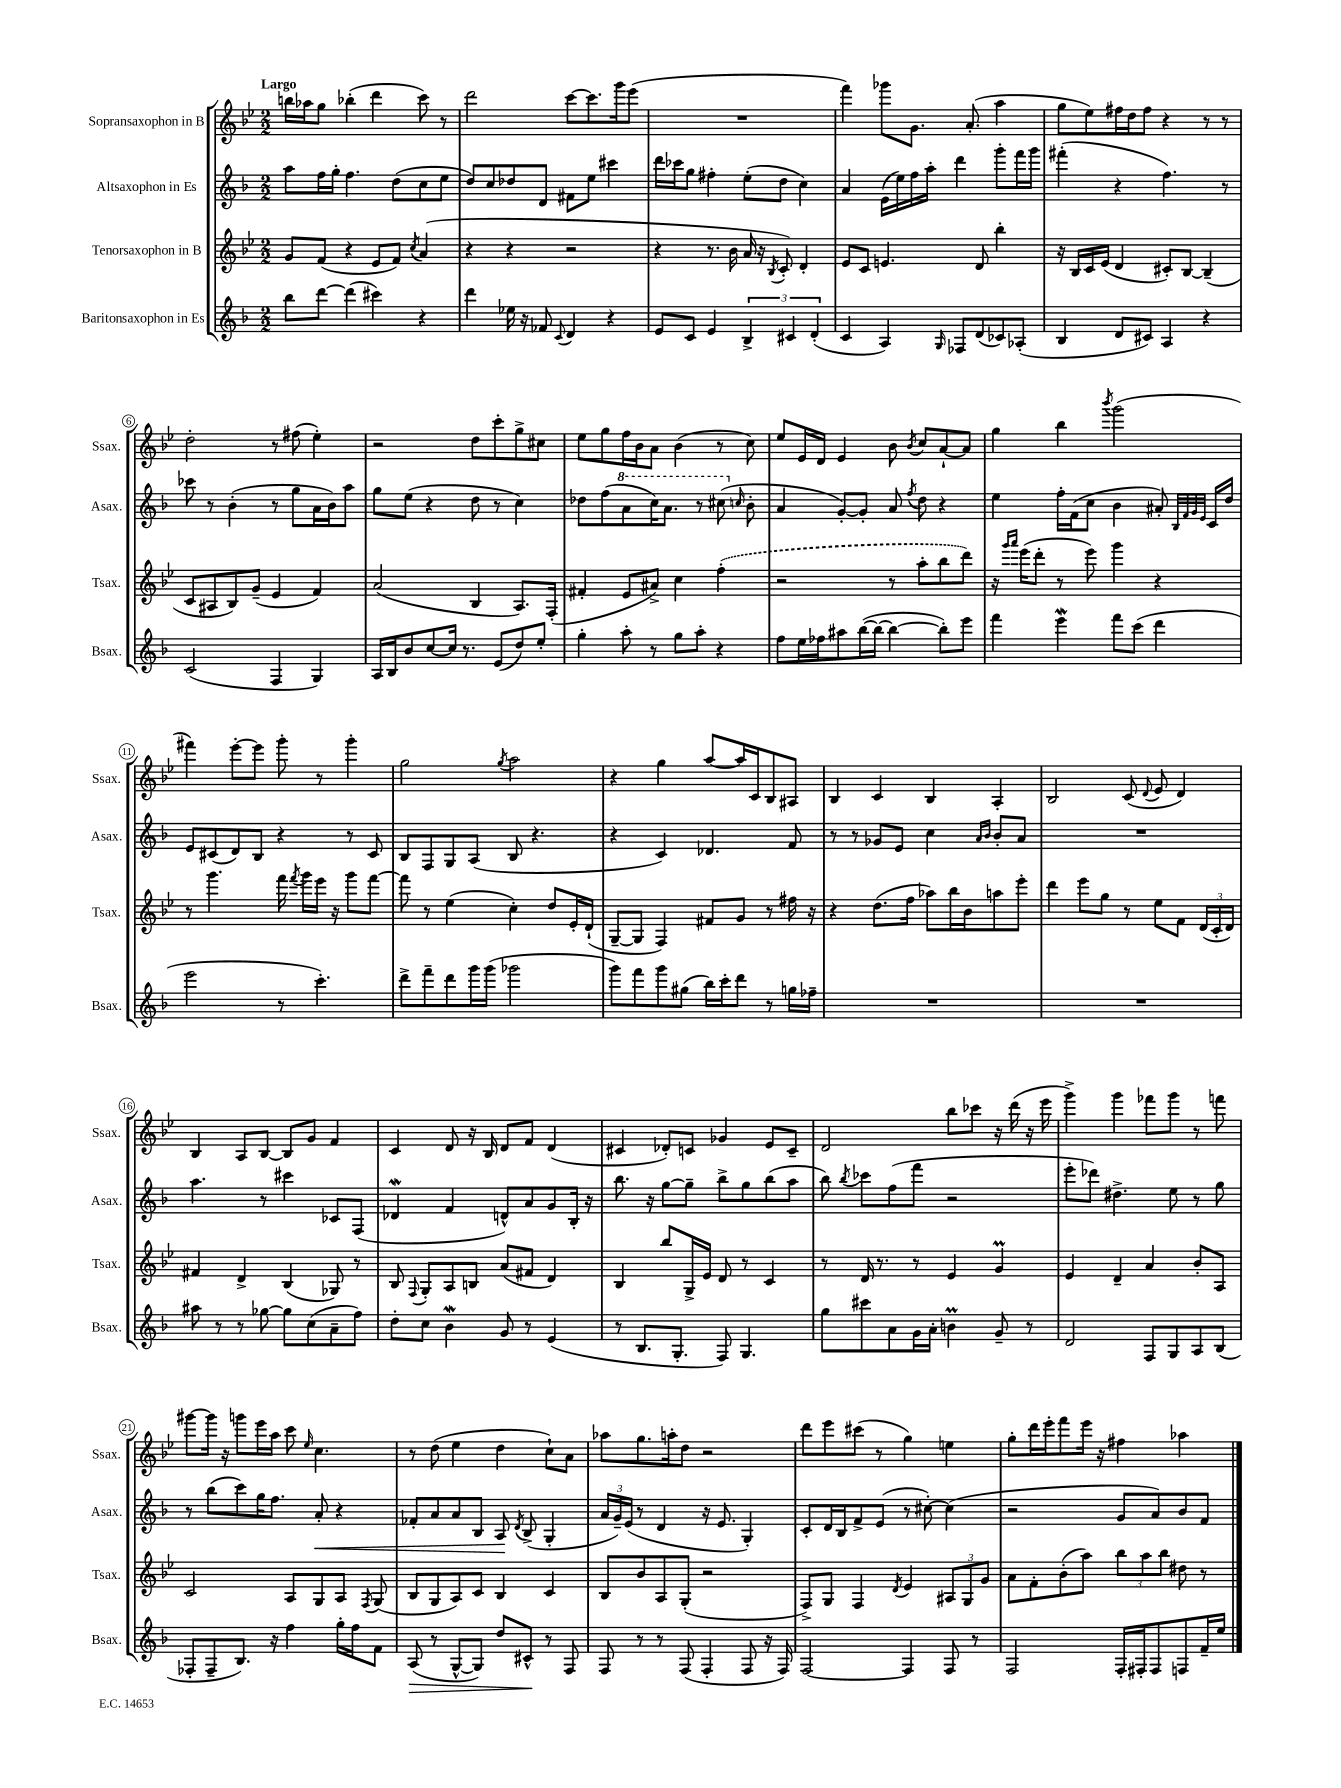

**kern	**kern	**kern	**kern
*staff4	*staff3	*staff2	*staff1
*clefG2	*clefG2	*clefG2	*clefG2
*k[b-]	*k[b-e-]	*k[b-]	*k[b-e-]
*M2/2	*M2/2	*M2/2	*M2/2
8bb-	8g	8aa	16bb
.	.	.	16aa-
[8ddd	(8f	16ff	8gg
.	.	16gg'	.
(4ddd]	4r	4.ff	(4bb-'
4ccc#)	8e-	.	4ddd
.	8f)	(8dd	.
.	8qcc	.	.
4r	(4a	8cc	8ccc)
.	.	8ee	8r
=	=	=	=
4ddd	4r	8dd)	2ddd
.	.	8cc	.
16ee-	4r	8dd-	.
16r	.	.	.
8f-	.	8d	.
8qqc	.	.	.
4d	2r	8f#	[8ccc
.	.	8ee	8.ccc]
4r	.	4ccc#	.
.	.	.	16ggg
.	.	.	(8eee-
=	=	=	=
8e	4r	16ddd	1r
.	.	16ccc-	.
8c	.	8gg	.
4e	8.r	4ff#'	.
.	16b-	.	.
6B-^	16a	(8ee'	.
.	16r	.	.
.	8qB-	.	.
.	8c')	8dd	.
6c#	.	.	.
.	4d'	4cc)	.
(6d'	.	.	.
=	=	=	=
4c	8e-	4a	4fff)
.	8c	.	.
4A)	4.e	(16e	8ggg-
.	.	16ee)	.
.	.	16ff	8.g
.	.	16aa'	.
16qqG	.	.	.
8F-	.	4ddd	.
.	.	.	(8.a'
(8d	8d	.	.
8c-)	4bb-'	8ggg'	4aa
(8A-'	.	16fff	.
.	.	16ggg	.
=	=	=	=
4B-	16r	(4fff#'	8gg
.	16B-	.	.
.	16c	.	8ee-)
.	(16e-	.	.
8d	4d	4r	16ff#
.	.	.	16dd
8c#)	.	.	8ff#
4A	8c#')	4.ff)	4r
.	[8B-	.	.
4r	(4B-~]	.	8r
.	.	8r	8r
=	=	=	=
(2c	8c	8ccc-	2dd'
.	8A#	8r	.
.	8B-)	(4b-'	.
.	(8g~	.	.
4F	4e-	8r	8r
.	.	8gg	(8ff#
4G)	4f)	16a	4ee-')
.	.	16b-)	.
.	.	8aa	.
=	=	=	=
16A	(2a	8gg	2r
16B-	.	.	.
8b-	.	(8ee	.
[8cc	.	4r	.
16cc]	.	.	.
8.r	.	.	.
.	4B-	8dd	8dd
(8e	.	8r	8ccc'
8dd)	8.A)	4cc)	8gg^
8ee'	.	.	8cc#
.	(16F'	.	.
=	=	=	=
4gg'	4f#'	8dd-	8ee-
.	.	(8ff	8gg
8aa'	8e-	8aa	16ff
.	.	.	16b-
8r	8a#^)	16ccc)	8a
.	.	8.aa	.
8gg	4cc	.	(4b-
8aa'	.	8r	.
4r	(4ff'	(8ccc#	8r
.	.	16qqcc	.
.	.	8b-'	8cc)
=	=	=	=
8ff	2r	4a	8ee-
16ee	.	.	16e-
16ff-	.	.	16d
8aa#	.	[8g')	4e-
([16bb-	.	8g']	.
16bb-_	.	.	.
4bb-_	8r	8a	8b-
.	.	8qff	8qb-
.	8aa'	8dd	8cc
8bb-'])	8bb-	4r	[8a`
8eee	8ddd)	.	8a]
=	=	=	=
4fff	16r	4ee	4gg
.	16qqggg	.	.
.	16qqaaa	.	.
.	(16eee-	.	.
.	8ddd'	.	.
4eee	8r	16ff'	4bb-
.	.	(16f	.
.	8eee-)	8cc	.
.	.	.	8qbbb-
8fff	4ggg	4b-	(2ggg
(8ccc	.	.	.
4ddd	4r	8a#')	.
.	.	32qqB-	.
.	.	32qqf	.
.	.	32qqg	.
.	.	32qqe	.
.	.	16c	.
.	.	16dd	.
=	=	=	=
2eee	8r	8e	4fff#)
.	4.ggg	(8c#	.
.	.	8d)	[8eee-'
.	.	8B-	8eee-]
8r	16fff	4r	8ggg'
.	8qfff	.	.
.	16ggg	.	.
4.ccc')	16eee-	.	8r
.	16r	.	.
.	8ggg	8r	4ggg'
.	[8fff	8c#	.
=	=	=	=
8ddd^	8fff]	8B-	2gg
8fff~	8r	8F	.
8ddd	(4ee-	8G	.
16ggg	.	(8A	.
(16ggg	.	.	.
.	.	.	8qgg
2ggg-	4cc')	8B-	2aa
.	.	4.r	.
.	8dd	.	.
.	16e-'	.	.
.	(16d`	.	.
=	=	=	=
8ggg)	[8G~	4r	4r
8fff	8G]	.	.
8ggg	4F)	4c)	4gg
(8gg#	.	.	.
16bb-)	8f#	4.d-	[8aa
16ccc'	.	.	.
8ddd	8g	.	16aa]
.	.	.	16c
8r	8r	.	8B-
16gg	16ff#	8f	8A#
16ff-~	16r	.	.
=	=	=	=
1r	4r	8r	4B-
.	.	8r	.
.	(8.dd	8g-	4c
.	.	8e	.
.	16ff	.	.
.	8aa-)	4cc	4B-
.	16bb-	.	.
.	16b-	.	.
.	.	16qqa	.
.	.	16qqb-	.
.	8aa	8b-'	4A'
.	8eee-'	8a	.
=	=	=	=
1r	4ddd	1r	2B-
.	8eee-	.	.
.	8gg	.	.
.	8r	.	(8c
.	.	.	8qqd
.	8ee-	.	8e-
.	8f	.	4d)
.	(24d	.	.
.	24c'	.	.
.	24d)	.	.
=	=	=	=
8aa#	4f#	4.aa	4B-
8r	.	.	.
8r	4d^	.	8A
[8gg-	.	8r	[8B-
8gg-]	(4B-	4ccc#	8B-]
(8cc	.	.	8g
8a~	8G-)	8c-	4f
8ff)	8r	(8F	.
=	=	=	=
8dd'	8B-	4d-	4c
.	8qqF	.	.
8cc	8G'	.	.
4b-	8A	4f	8d
.	8B	.	16r
.	.	.	16B-
8g	(8a	8d^^)	8d
8r	8f#	8a	8f
(4e	4d)	8g	(4d
.	.	16B-'	.
.	.	16r	.
=	=	=	=
8r	4B-	8.bb-	4c#
8.B-	.	.	.
.	.	16r	.
.	8bb-	[8gg	8d-')
8.G'	.	.	.
.	16G^	8gg~]	8c
.	16e-	.	.
8F)	8d	8bb-^	4g-
4.G	8r	8gg	.
.	4c	(8bb-	8e-
.	.	8aa	8c~
=	=	=	=
8gg	8r	8bb-)	2d
.	.	8qbb-	.
8ccc#	16d	8ccc-	.
.	8.r	.	.
8a	.	(8ff	.
16g	8r	8fff	.
16a'	.	.	.
4b	4e-	2r	8bb-
.	.	.	8ccc-
8g~	4g	.	16r
.	.	.	(16ddd
8r	.	.	16r
.	.	.	16eee-
=	=	=	=
2d	4e-	8eee'	4ggg^)
.	.	8ddd-)	.
.	4d~	4.dd#^	4ggg
8F	4a	.	8fff-
8G	.	8ee	8ggg
8A	8b-'	8r	8r
(8B-	8A	8gg	8fff
=	=	=	=
8F-'	2c	8r	[8ggg#
8F-~	.	(8bb-	16ggg#]
.	.	.	16r
8.B-)	.	8ccc)	8ggg
.	.	16gg	16eee-
16r	.	8.ff	16aa
4ff	8A	.	8ccc
.	.	.	16qqee-
.	8G	8a'	4.cc
16gg'	8A	4r	.
16ff	.	.	.
.	8qF	.	.
8f	(8G	.	.
=	=	=	=
(8A	8B-	8f-'	8r
8r	8G	8a	(8dd
[8G^^	8A)	8a	4ee-
8G])	8c	8B-	.
8dd	4B-	8A	4dd
.	.	8qd	.
8c#^^	.	(8B-^	.
8r	4c	4G'	8cc`)
8F	.	.	8a
=	=	=	=
8F	8B-	24a	8aa-
.	.	24g~)	.
.	.	(24e	.
8r	8b-	8r	8.gg
8r	8A	4d	.
.	.	.	16aa'
(8F	(8G'	.	8dd
4F'	2r	16r	2r
.	.	8.e	.
8F	.	4G')	.
16r	.	.	.
16F)	.	.	.
=	=	=	=
[2F	8F^)	8c'	8ddd
.	8G	16d	8eee-
.	.	16B-	.
.	4F	8f^	(8ccc#
.	.	(8e	8r
.	8qd	.	.
4F]	4e-	8r	4gg)
.	.	[8cc#')	.
8F	12A#	(4cc#]	4ee
.	12G	.	.
8r	.	.	.
.	12g	.	.
=	=	=	=
2F	8a	2r	8gg'
.	8f'	.	16ddd
.	.	.	16eee-'
.	(8b-'	.	8fff
.	8aa)	.	16eee-
.	.	.	16r
16F'	12bb-	8g	4ff#
16F#'	.	.	.
.	12aa	.	.
8F#	.	8a)	.
.	12bb-	.	.
8F	8dd#	8b-	4aa-
16f~	8r	8f	.
16ee	.	.	.
==	==	==	==
*-	*-	*-	*-
